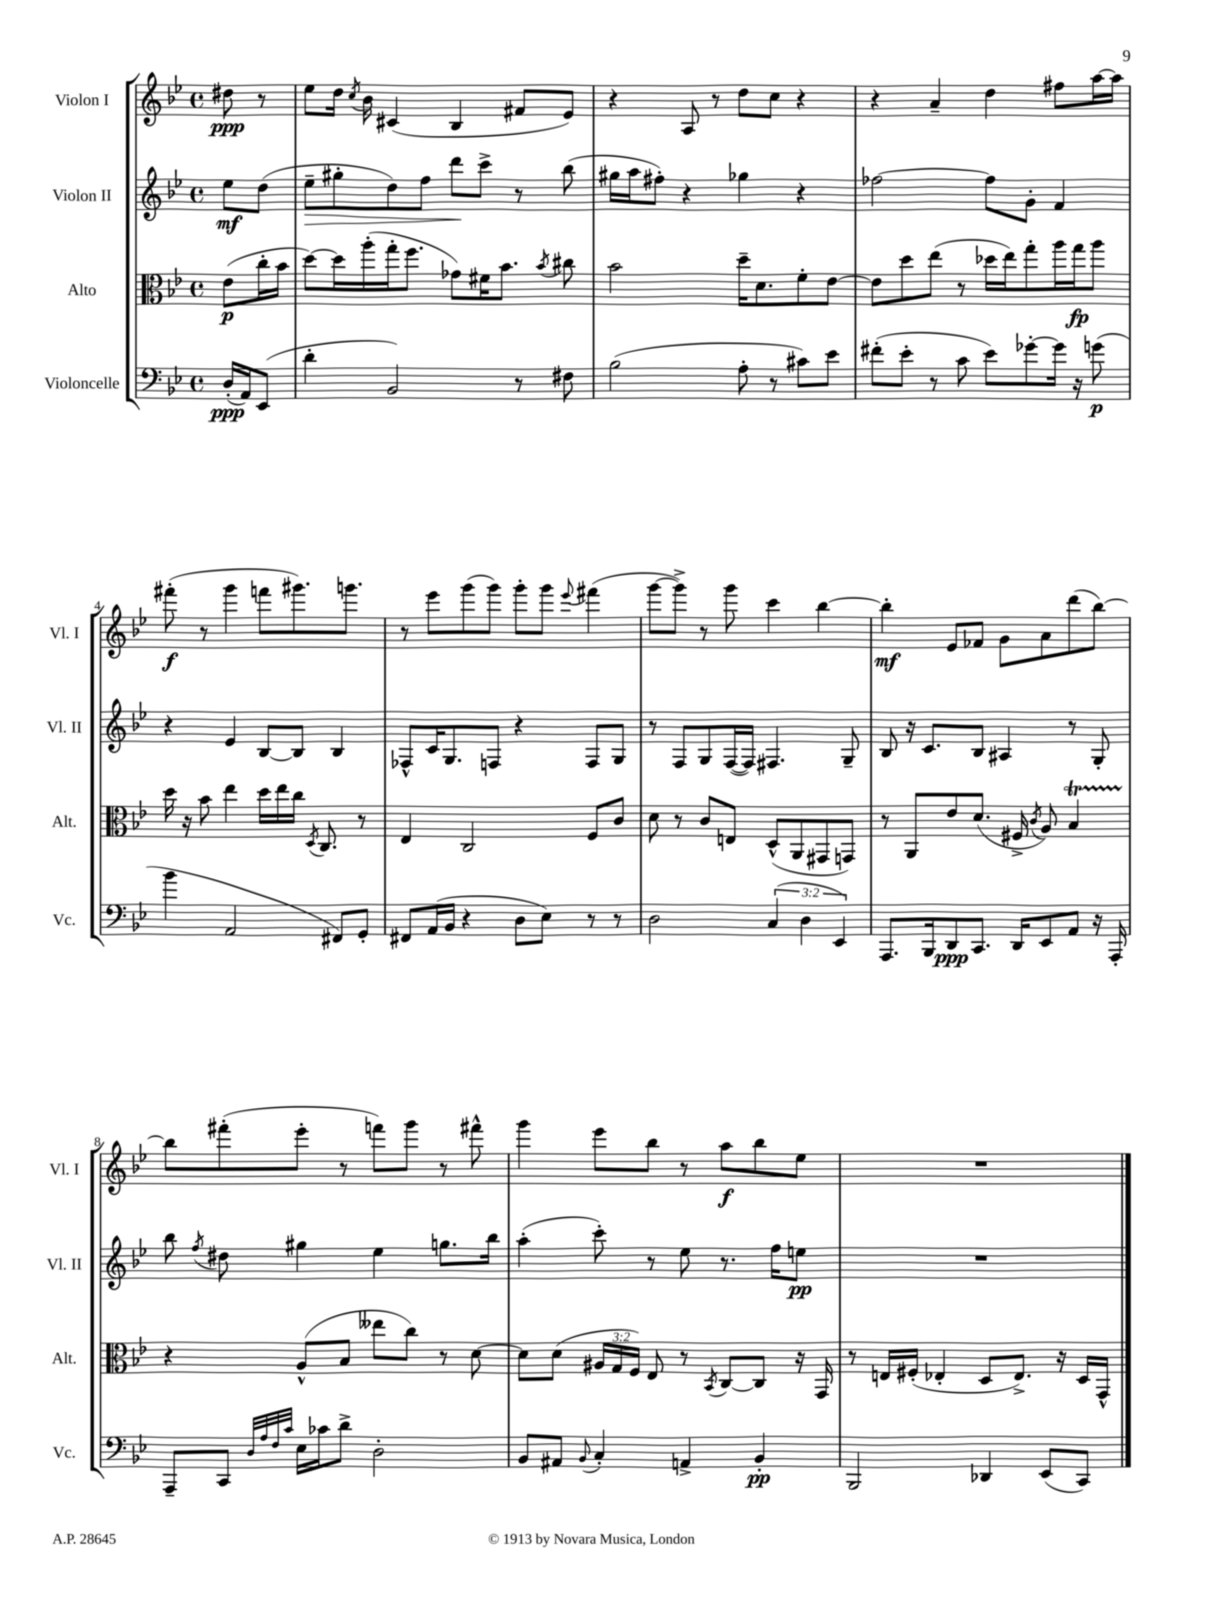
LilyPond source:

<<
\new StaffGroup <<
\new Staff = "s0" \with { instrumentName = "Violon I" shortInstrumentName = "Vl. I" } {
    \clef treble \key bes \major \defaultTimeSignature \time 4/4 \partial 4
    \autoBeamOff dis''8\ppp r8 |
    ees''8[ d''16] \acciaccatura { c''8 } bes'16 cis'4( bes4 fis'8[ ees'8]) |
    r4 a8 r8 d''8[ c''8] r4 |
    r4 a'4-- d''4 fis''8[ a''16~ a''16] |
    fis'''8-.\f( r8 g'''4 f'''8[ gis'''8.) g'''8.] |
    r8 ees'''8[ g'''8( g'''8]) g'''8[-. g'''8] \appoggiatura { ees'''8 } fis'''4( |
    g'''8[~ g'''8]->) r8 g'''8 c'''4 bes''4~ |
    bes''4-.\mf ees'8[ fes'8] g'8[ a'8 d'''8( bes''8]~) |
    bes''8[ fis'''8-.( ees'''8]-. r8 f'''8[) g'''8] r8 fis'''8-^ |
    g'''4 ees'''8[ bes''8] r8 a''8[\f bes''8 ees''8] |
    R1 \bar "|." |
}
\new Staff = "s1" \with { instrumentName = "Violon II" shortInstrumentName = "Vl. II" } {
    \clef treble \key bes \major \defaultTimeSignature \time 4/4 \partial 4
    \autoBeamOff ees''8[\mf d''8]( |
    ees''8[--\> gis''8-. d''8) f''8] d'''8[\! c'''8]-> r8 bes''8( |
    gis''16[ a''16 fis''8]-.) r4 ges''4 r4 |
    fes''2~ fes''8[ g'8]-. f'4 |
    r4 ees'4 bes8[~ bes8] bes4 |
    fes8[-^ c'16 g8. f8] r4 f8[ g8] |
    r8 f8[ g8 f16~( f16]) fis4. g8-- |
    bes8 r16 c'8.[ bes8] ais4 r8 g8-. |
    bes''8 \acciaccatura { f''8 } dis''8 gis''4 ees''4 g''8.[ bes''16] |
    a''4-.( c'''8-.) r8 ees''8 r8. f''16[ e''8]\pp |
    R1 \bar "|." |
}
\new Staff = "s2" \with { instrumentName = "Alto" shortInstrumentName = "Alt." } {
    \clef alto \key bes \major \defaultTimeSignature \time 4/4 \override Staff.TupletNumber.text = #tuplet-number::calc-fraction-text \partial 4
    \autoBeamOff ees'8[\p( c''16-. bes'16] |
    d''8[~) d''16 a''16-.( g''16-. f''8.] ges'8[) fis'16 bes'8.] \acciaccatura { bes'8 } cis''8 |
    bes'2 d''16[-- d'8. f'8-. ees'8]~ |
    ees'8[ d''8 ees''8]( r8 des''16[ ees''16) g''8-. a''16 g''16\fp a''8] |
    d''16 r16 bes'8 ees''4 d''16[ ees''16 c''16] \acciaccatura { d8 } c8. r8 |
    ees4 c2 f8[ c'8] |
    d'8 r8 c'8[ e8] d8[-^( a,8 gis,8 g,8]) |
    r8 a,8[ ees'8 d'8.]( fis16-> \acciaccatura { c'8 } a8) bes4\startTrillSpan |
    r4\stopTrillSpan a8[-^( bes8] eeses''8[ c''8]) r8 d'8~ |
    d'8[ d'8]( \tuplet 3/2 { ais16[ g16 f16]) } ees8 r8 \acciaccatura { bes,8 } c8[~ c8] r16 g,16 |
    r8 e16[ fis16]-.( ees4-. d8[ ees8.]->) r16 d16[ g,16]-^ \bar "|." |
}
\new Staff = "s3" \with { instrumentName = "Violoncelle" shortInstrumentName = "Vc." } {
    \clef bass \key bes \major \defaultTimeSignature \time 4/4 \override Staff.TupletNumber.text = #tuplet-number::calc-fraction-text \partial 4
    \autoBeamOff d16[-.\ppp( a,16) ees,8]( |
    d'4-. bes,2) r8 fis8 |
    bes2( a8-. r8 cis'8[) ees'8] |
    fis'8[-.( ees'8]-. r8 c'8 ees'8[) ges'8~-. ges'16] r16 g'8\p( |
    bes'4 a,2 fis,8[) g,8]-. |
    fis,8[ a,16( bes,16] r4 d8[ ees8]) r8 r8 |
    d2 \tuplet 3/2 { c4( d4 ees,4) } |
    a,,8.[ bes,,16 d,8\ppp c,8.] d,16[ ees,8 a,8] r16 a,,16-. |
    a,,8[-- c,8] \grace { d32[ a32 f32 c'32] } ees16[ ces'16 d'8]-> d2-. |
    bes,8[ ais,8] \appoggiatura { bes,8 } c4-. a,4-> bes,4-.\pp |
    bes,,2 des,4 ees,8[( c,8]) \bar "|." |
}
>>
>>
